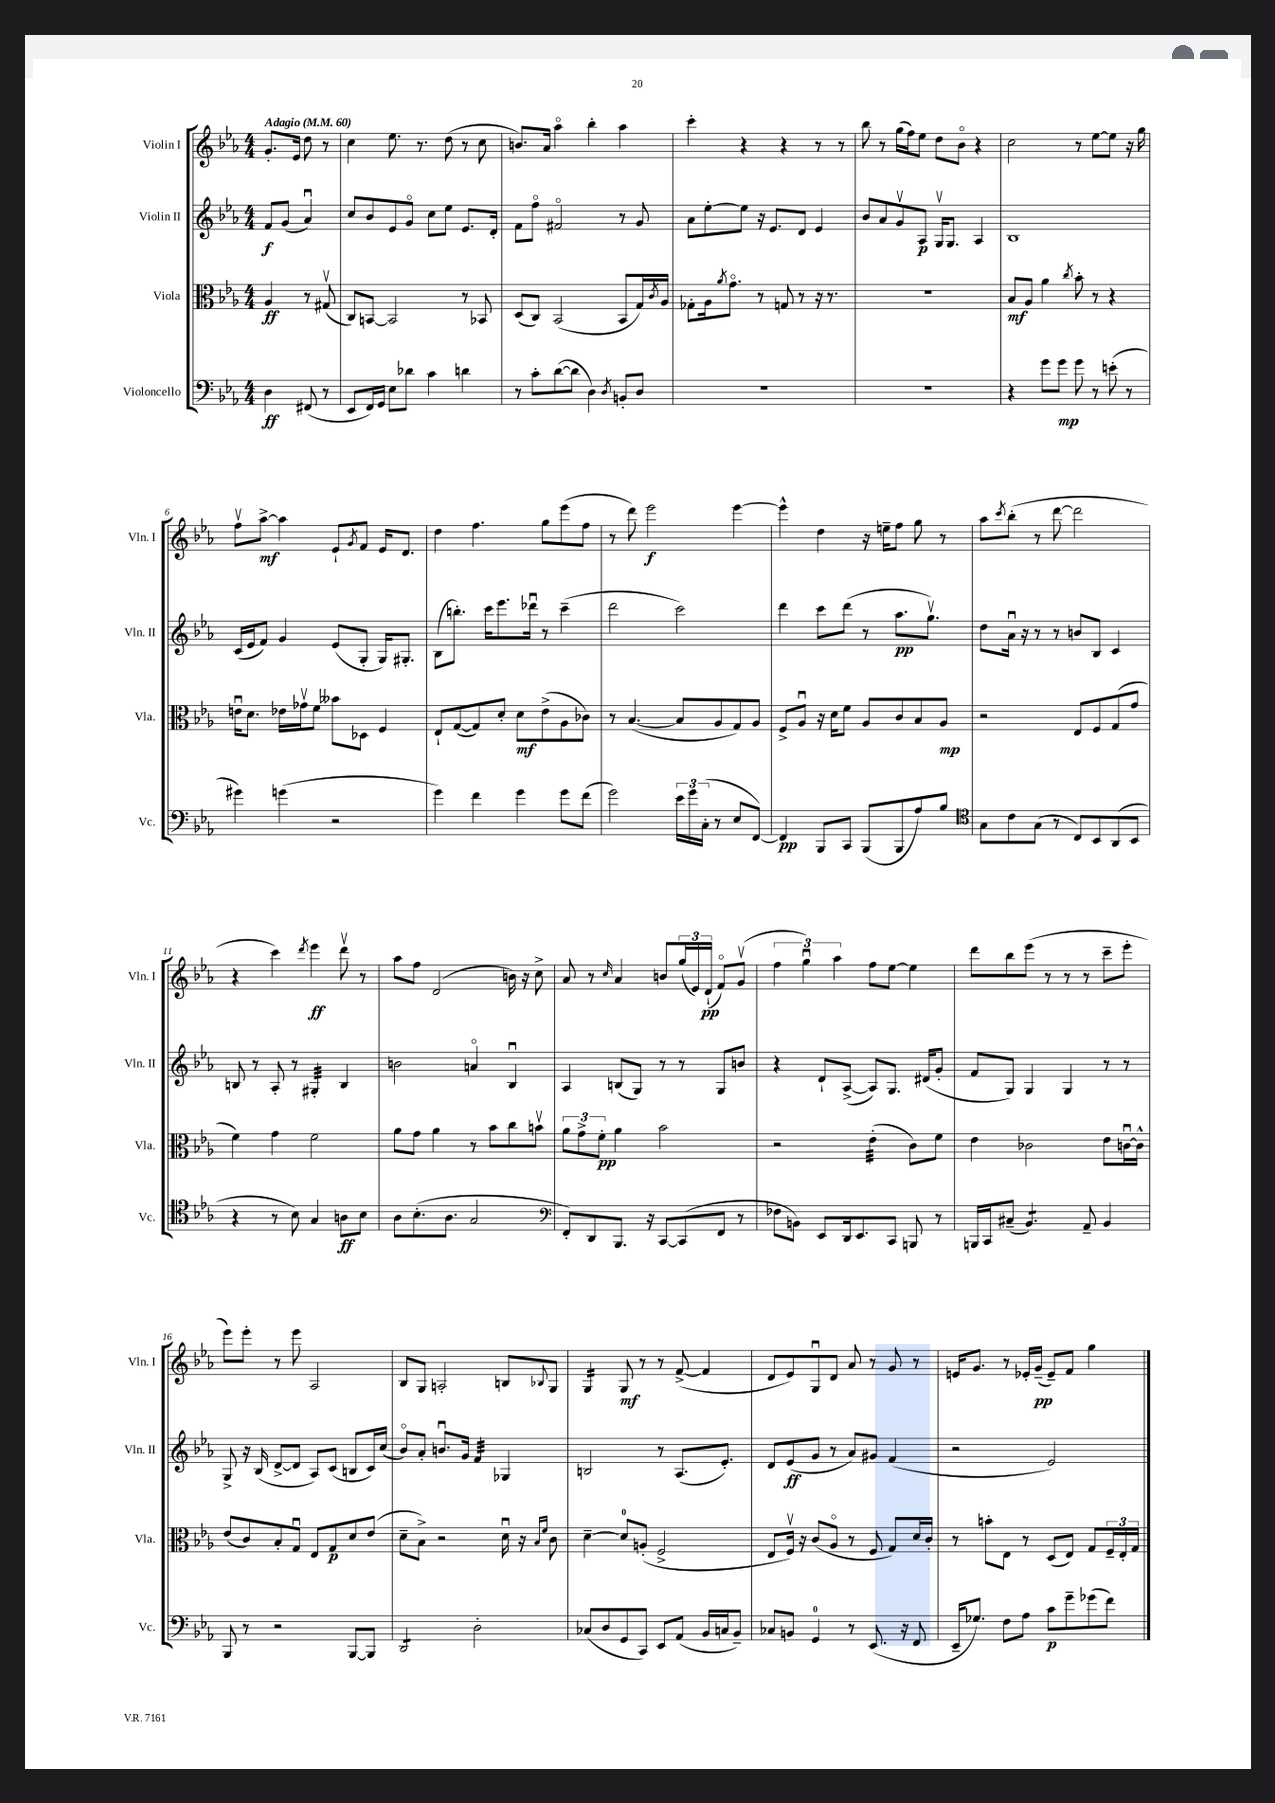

**kern	**kern	**kern	**kern
*staff4	*staff3	*staff2	*staff1
*clefF4	*clefC3	*clefG2	*clefG2
*k[b-e-a-]	*k[b-e-a-]	*k[b-e-a-]	*k[b-e-a-]
*M4/4	*M4/4	*M4/4	*M4/4
*MM60	*MM60	*MM60	*MM60
4D\	4A-/	8f/L	8.g'/L
.	.	(8g/J	.
.	.	.	16e-/Jk
(8FF#/	8r	4a-u/)	8dd\
8r	(8G#v/	.	8r
=	=	=	=
8EE-/L	8C/L)	8cc/L	4cc\
16FF/L)	[8BB/J	8b-/	.
16GG/JJ	.	.	.
8E-\L	2BB/]	8e-/	8.ee-\
8d-\J	.	8go/J	.
.	.	.	8.r
4c\	.	8cc\L	.
.	.	8ee-\J	(8dd\
4d\	8r	8.e-/L	8r
.	8BB-/	.	8cc\
.	.	16d'/Jk	.
=	=	=	=
8r	(8D/L	8f\L	8.b/L)
8c'\L	8C/J)	8ffo\J	.
.	.	.	16a-/Jk
([8d\	(2BB-/	2f#o/	4aa-o\
8d\]J	.	.	.
4D\)	.	.	4bb-'\
8qD/	.	.	.
8BB'/L	8BB-/L	8r	4aa-\
8D/J	16G/L)	8g/	.
.	8qc/	.	.
.	16A-/JJ	.	.
=	=	=	=
1r	8G-'\L	8a-\L	4ccc'\
.	16A-\k	[8ee-'\	.
.	8qa-/	.	.
.	8.go\J	.	.
.	.	8ee-\]J	4r
.	8r	16r	.
.	.	8.e-/L	.
.	8G/	.	4r
.	8r	8d/J	.
.	16r	4e-/	8r
.	8.r	.	.
.	.	.	8r
=	=	=	=
1r	1r	8b-/L	8bb-\
.	.	8a-/	8r
.	.	8gv/	(16gg\LL
.	.	.	16ff\J)
.	.	8A-/J	8ee-\J
.	.	16Gv/LK	8dd\L
.	.	8.G/J	.
.	.	.	8b-o\J
.	.	4A-/	4r
=	=	=	=
4r	8B-/L	1B-	2cc\
.	8A-/J	.	.
8g\L	4a-\	.	.
8g\J	.	.	.
.	8qcc/	.	.
8g\	8b-'\	.	8r
8r	8r	.	[8ee-\L
(8e'\	4r	.	8ee-\]J
8r	.	.	16r
.	.	.	16gg\
=	=	=	=
4g#\)	16eu\LK	(16c/LL	8ffv\L
.	8.d\J	16e-/J	.
.	.	8f/J)	[8aa-^\J
(4g\	16e-\LL	4g/	4aa-\]
.	16g-v\J	.	.
.	8f\J	.	.
2r	8b--\L	(8e-/L	8e-`/L
.	.	.	8qg/
.	8D-\J	8G'/J	8f/J
.	4F/	16G/LK)	16e-/LK
.	.	8.G#'/J	8.d/J
=	=	=	=
4g\)	8E-`/L	(8B-\L	4dd\
.	([8G/	8.bb'\J)	.
4f\	8G/])	.	4.ff\
.	.	16ccc\LK	.
.	8d'/J	8.eee-\	.
4g\	8d\L	.	.
.	.	16ddd-u\Jk	.
.	(8e-^\	8r	8gg\L
8g\L	8A-\	(4ccc~\	(8eee-\
(8f\J	8c-\J)	.	8ff\J
=	=	=	=
2g\)	8r	2ddd\	8r
.	([4.B-/	.	8ddd\)
.	.	.	2eee-\
24e-\LL	8B-/]L	2ccc\)	.
24g\	.	.	.
(24C'\JJ	.	.	.
8r	8A-/	.	.
8E-/L	8G/)	.	[4eee-\
[8FF/J)	8A-/J	.	.
=	=	=	=
4FF/]	8F^/L	4ddd\	4eee-^^\]
.	8A-u/J	.	.
8BBB-/L	16r	8ccc\L	4dd\
.	16d\LK	.	.
8CC/J	8f\J	(8ddd\J	.
(8BBB-/L	8A-/L	8r	16r
.	.	.	16ee~\LK
8BBB-/	8c/	8.aa-\L	8ff\J
8A-/)	8B-/	.	8gg\
.	.	8.ggv\J)	.
8B-/J	8A-/J	.	8r
=	=	=	=
*clefC4	*	*	*
8G\L	2r	8dd\L	8aa-\L
.	.	.	8qccc/
8c\	.	16a-u\Jk	(8bb-'\J
.	.	16r	.
(8G\J	.	8r	8r
8r	.	8r	[8ddd\
8C/L)	8E-/L	8b/L	2ddd\]
8BB-/	8F/	8B-/J	.
(8AA-/	(8G/	4c/	.
8BB-/J	8g/J	.	.
=	=	=	=
4r	4f\)	8B/	4r
.	.	8r	.
8r	4g\	8A-'/	4ccc\)
8B-\)	.	8r	.
.	.	.	8qddd/
4G/	2f\	4G#'/	4eee-\
8A\L	.	4B/	8dddv\
8B-\J	.	.	8r
=	=	=	=
8A-\L	8a-\L	2b\	8aa-\L
(8.B-'\	8g\J	.	8ff\J
.	4a-\	.	(2d/
8.A-\J	.	.	.
2G/	8r	4ao/	.
.	8b-\L	.	.
.	8cc\	4B-u/	16b\)
.	.	.	16r
.	8bv\J	.	8cc^\
=	=	=	=
*clefF4	*	*	*
8FF'/L)	12a-\L	4A-/	8a-/
.	12g^\	.	.
8DD/	.	.	8r
.	12f'\J	.	.
.	.	.	16qqcc/
8.BBB-/J	4a-\	(8B/L	4a-/
.	.	8G/J)	.
16r	.	.	.
[8CC/L	2b-\	8r	8b/L
(8CC/]	.	8r	(24gg/L
.	.	.	24e-/)
.	.	.	(24d`/JJ
8FF/J	.	8G/L	8fo/L)
8r	.	8b/J	(8gv/J
=	=	=	=
8F-\L	2r	4r	6ff\
8BB\J)	.	.	.
.	.	.	6ggu\)
8EE-/L	.	8d`/L	.
.	.	.	6aa-\
16DD/k	.	([8A-^/J	.
8.EE-/	.	.	.
.	(4e-'\	8A-/]L)	8ff\L
8CC/J	.	8.G/J	[8ee-\J
8BBB/	8c\L)	.	4ee-\]
.	.	(16d#/LK	.
8r	8f\J	8g'/J	.
=	=	=	=
16BBB/LL	4e-\	8f/L	8ddd\L
16CC/J	.	.	.
(8C#~/J	.	8G/J)	8bb-\
4.BB-/)	2c-\	4G/	(8eee-\J
.	.	.	8r
.	.	4G/	8r
8AA-~/	.	.	8r
4BB-/	8e-\L	8r	8ccc~\L
.	[16cu\L	8r	8eee-'\J
.	16c^^\]JJ	.	.
=	=	=	=
8BBB-/	(8e-/L	8G^/	8eee-\L)
8r	8c/)	16r	8eee-'\J
.	.	(16B-/	.
2r	8B-'/	[8d^/L	8r
.	8Gu/J	8d/]J	8eee-\
.	8E-/L	8A-/L)	2A-/
.	8G/	(8c/J	.
[8BBB-/L	8d/	8B/L	.
8BBB-/]J	(8e-/J	16c/L)	.
.	.	(16cc/JJ	.
=	=	=	=
2DD/	8d~\L	8b-o/L)	8B-/L
.	8B-^\J)	8a-'/J	8G/J
.	2r	8.bu/L	2A'/
.	.	16g/Jk	.
2D'\	.	4f/	.
.	16du\	4G-/	8B/L
.	16r	.	.
.	16qqB-/LL	.	.
.	16qqf/JJ	.	8qqB-/
.	8c\	.	8G/J
=	=	=	=
(8C-/L	[4d~\	2B/	4G/
8D/	.	.	.
8GG/	8d/]L	.	8G/
8CC/J)	(8A'/J	.	8r
8EE-/L	2F^/	8r	8r
(8AA-/J	.	(8.A-/L	([8f^/
16BB-/LL	.	.	4f/]
16C/J	.	8.e-'/J)	.
8BB-~/J)	.	.	.
=	=	=	=
8C-/L	8E-/L	8d/L	8d/L
8BB/J	16Fv/Jk)	(8e-/	8e-/)
.	16r	.	.
4GG/	(8c/L	8g/J	8Gu/
.	8A-o/J	8r	8d/J
8r	8r	8a-/L)	8a-/
(8.EE-/	8F/	8g#/J	8r
.	8G/L)	(4f/	8g/
16r	.	.	.
8FF/	16d/L	.	8r
.	16c'/JJ	.	.
=	=	=	=
16EE-~/LK	8r	2r	16e/LK
8.G-/J)	.	.	8.g/J
.	8b'\L	.	.
8F\L	8E-\J	.	8r
8A-\J	8r	.	16e-'/LL
.	.	.	(16g~/JJ
8c\L	(8D/L	2e-/)	8e-~/L)
8g~\	8E-/J)	.	8f/J
(8g-\	8G/L	.	4gg\
8f\J)	24F~/L	.	.
.	24E-'/	.	.
.	24G/JJ	.	.
==	==	==	==
*-	*-	*-	*-
